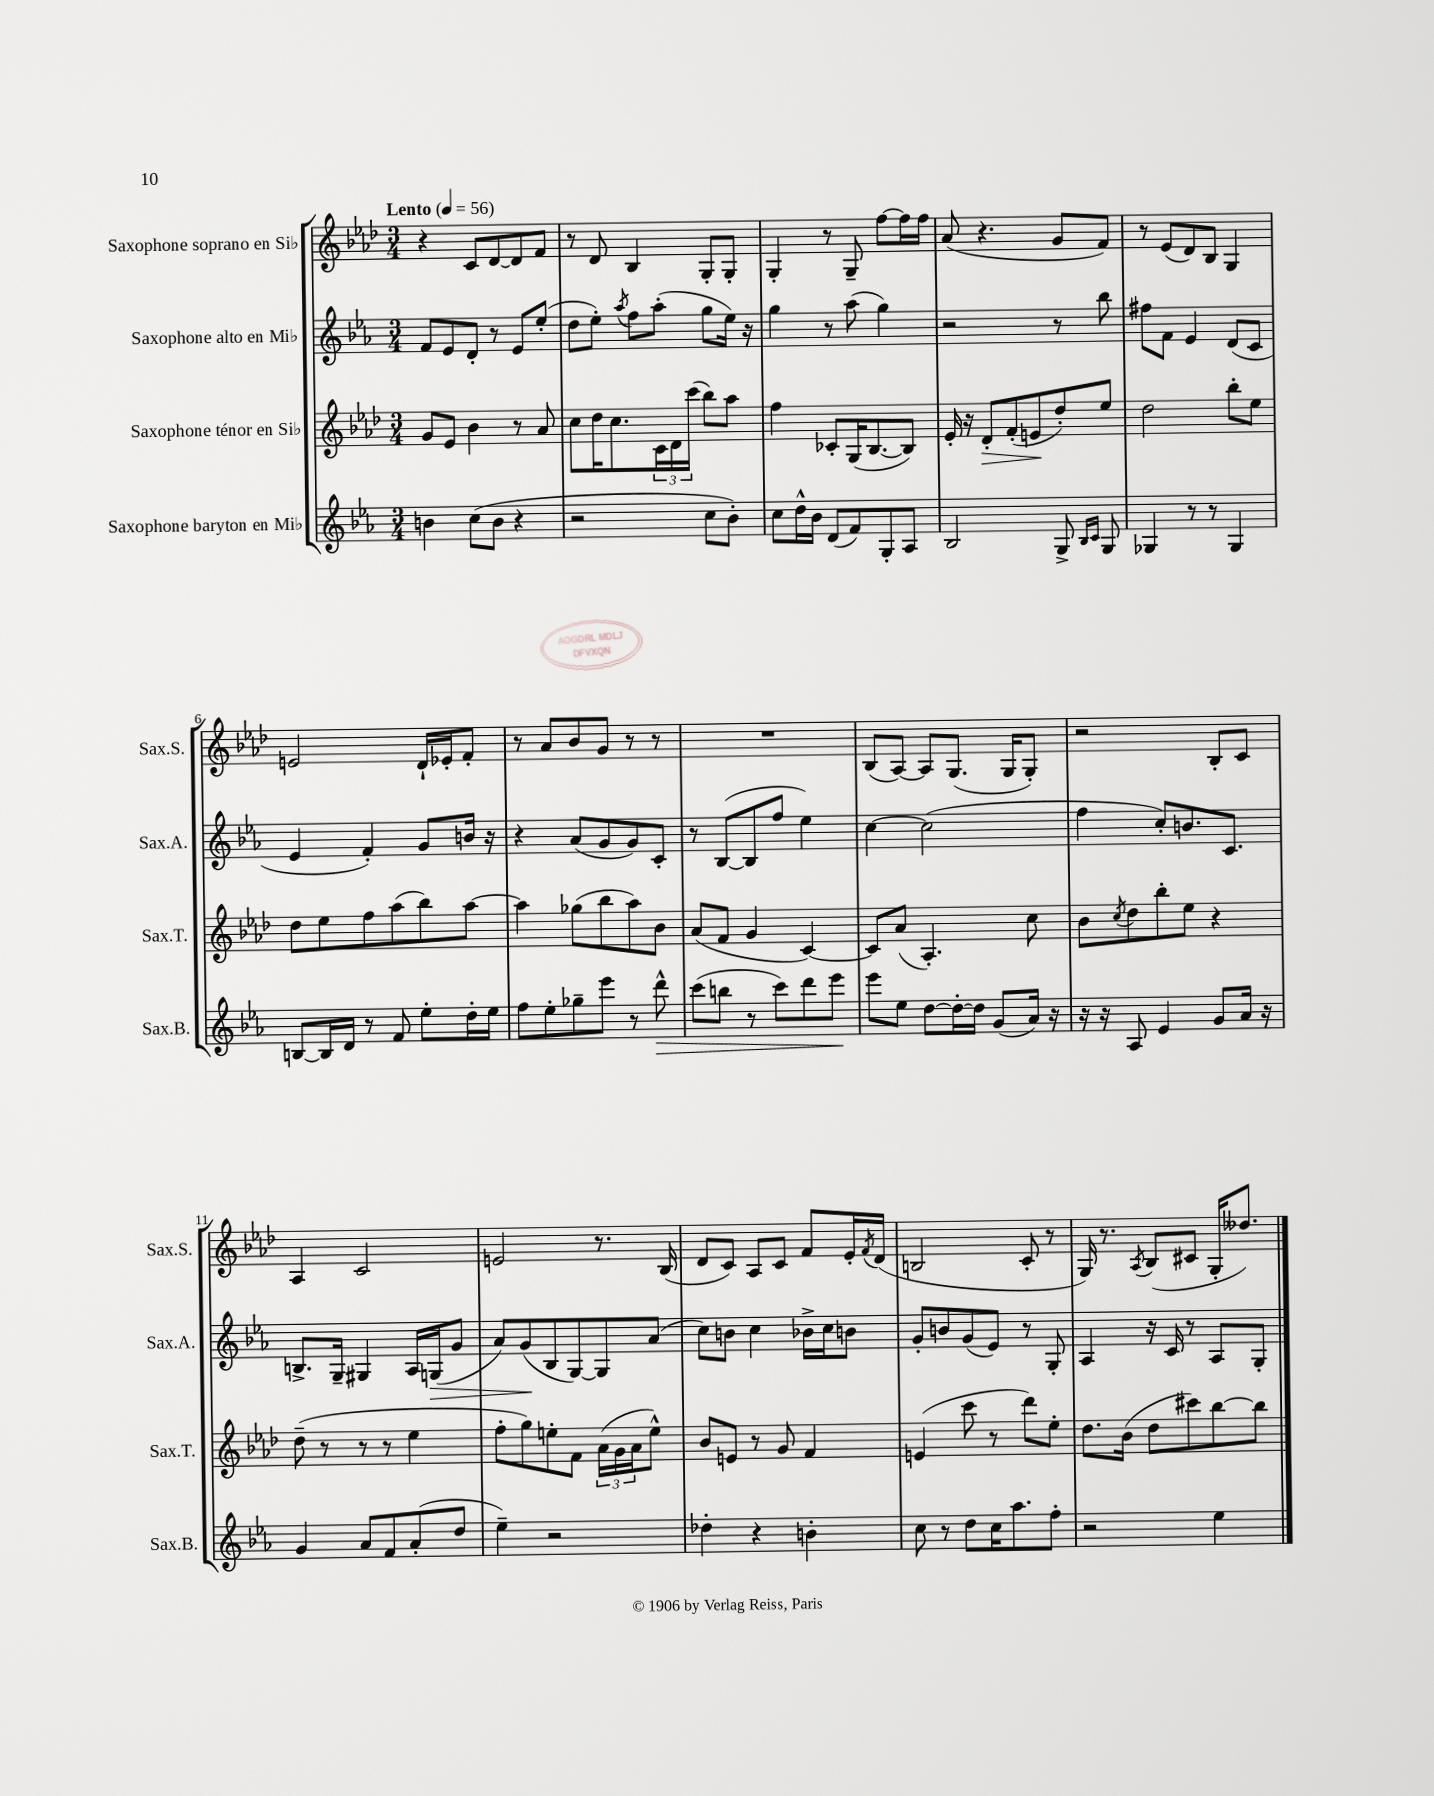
<<
\new StaffGroup <<
\new Staff = "s0" \with { instrumentName = "Saxophone soprano en Sib" shortInstrumentName = "Sax.S." } {
    \clef treble \key aes \major \numericTimeSignature \time 3/4 \tempo "Lento" 4 = 56
    r4 c'8 des'8~ des'8 f'8 |
    r8 des'8 bes4 g8-. g8-. |
    g4-. r8 g8-- f''8~ f''16 f''16 |
    aes'8( r4. g'8 f'8) |
    r8 ees'8( des'8) bes8 g4 |
    e'2 des'16-! ees'16-. f'8-. |
    r8 aes'8 bes'8 g'8 r8 r8 |
    R2. |
    bes8( aes8~) aes8 g8.( g16 g8-.) |
    r2 bes8-. c'8 |
    aes4 c'2 |
    e'2 r8. bes16( |
    des'8 c'8) aes8 c'8 f'8 ees'16-. \acciaccatura { f'8 } des'16( |
    b2 c'8-. r8 |
    g16) r8. \acciaccatura { aes8 } bes8( cis'8 g16-. deses''8.) \bar "|." |
}
\new Staff = "s1" \with { instrumentName = "Saxophone alto en Mib" shortInstrumentName = "Sax.A." } {
    \clef treble \key ees \major \numericTimeSignature \time 3/4
    f'8 ees'8 d'8-. r8 ees'8 ees''8-.( |
    d''8 ees''8-.) \acciaccatura { aes''8 } f''8 aes''8-.( g''8 ees''16) r16 |
    g''4 r8 aes''8( g''4) |
    r2 r8 bes''8 |
    fis''8 f'8 ees'4 d'8( c'8 |
    ees'4 f'4-.) g'8 b'16 r16 |
    r4 aes'8( g'8 g'8) c'8-. |
    r8 bes8~( bes8 f''8 ees''4) |
    c''4~ c''2( |
    f''4 c''8-.) b'8. c'8. |
    b8.-> g16-- gis4 aes16 g16\>( g'8 |
    aes'8) g'8\!( bes8 g8~) g8 aes'8( |
    c''8) b'8 c''4 bes'16-> c''16 b'8 |
    g'8-. b'8 g'8( ees'8) r8 g8-. |
    aes4 r16 c'16 r8 aes8 g8-. \bar "|." |
}
\new Staff = "s2" \with { instrumentName = "Saxophone ténor en Sib" shortInstrumentName = "Sax.T." } {
    \clef treble \key aes \major \numericTimeSignature \time 3/4
    g'8 ees'8 bes'4 r8 aes'8 |
    c''8 des''16 c''8. \tuplet 3/2 { c'16 des'16 c'''16( } bes''8) aes''8 |
    f''4 ces'8-. g16( bes8.~ bes8) |
    ees'16-. r16 des'8-.\> f'8-.( e'8\! des''8-.) ees''8 |
    des''2 bes''8-. ees''8 |
    des''8 ees''8 f''8 aes''8( bes''8) aes''8~ |
    aes''4 ges''8( bes''8 aes''8) bes'8 |
    aes'8( f'8 g'4 c'4~) |
    c'8 aes'8( aes4.-.) c''8 |
    bes'8 \acciaccatura { c''8 } des''8 bes''8-. ees''8 r4 |
    des''8--( r8 r8 r8 ees''4 |
    f''8-. g''8) e''8-. f'8 \tuplet 3/2 { aes'16( g'16 aes'16 } e''8-^) |
    bes'8 e'8 r8 g'8 f'4 |
    e'4( c'''8 r8 des'''8) ees''8-. |
    des''8. bes'16( des''8 cis'''8) bes''8~ bes''8 \bar "|." |
}
\new Staff = "s3" \with { instrumentName = "Saxophone baryton en Mib" shortInstrumentName = "Sax.B." } {
    \clef treble \key ees \major \numericTimeSignature \time 3/4
    b'4 c''8( b'8 r4 |
    r2 c''8 bes'8-.) |
    c''8 d''16-^ bes'16 d'8( f'8) g8-. aes8 |
    bes2 g8-> \grace { bes16 c'16 } g8 |
    ges4 r8 r8 ges4 |
    b8~ b16 d'16 r8 f'8 ees''8-. d''16-. ees''16 |
    f''8 ees''8-. ges''8-- ees'''8 r8 d'''8-^\> |
    c'''8( b''8 r8 c'''8) d'''8 ees'''8\! |
    ees'''8 ees''8 d''8~ d''16~-. d''16 g'8( aes'16) r16 |
    r16 r16 aes8 ees'4 g'8 aes'16 r16 |
    g'4 aes'8 f'8 aes'8-.( d''8 |
    ees''4--) r2 |
    des''4-. r4 b'4-. |
    c''8 r8 d''8 c''16 aes''8. f''8-. |
    r2 ees''4 \bar "|." |
}
>>
>>
